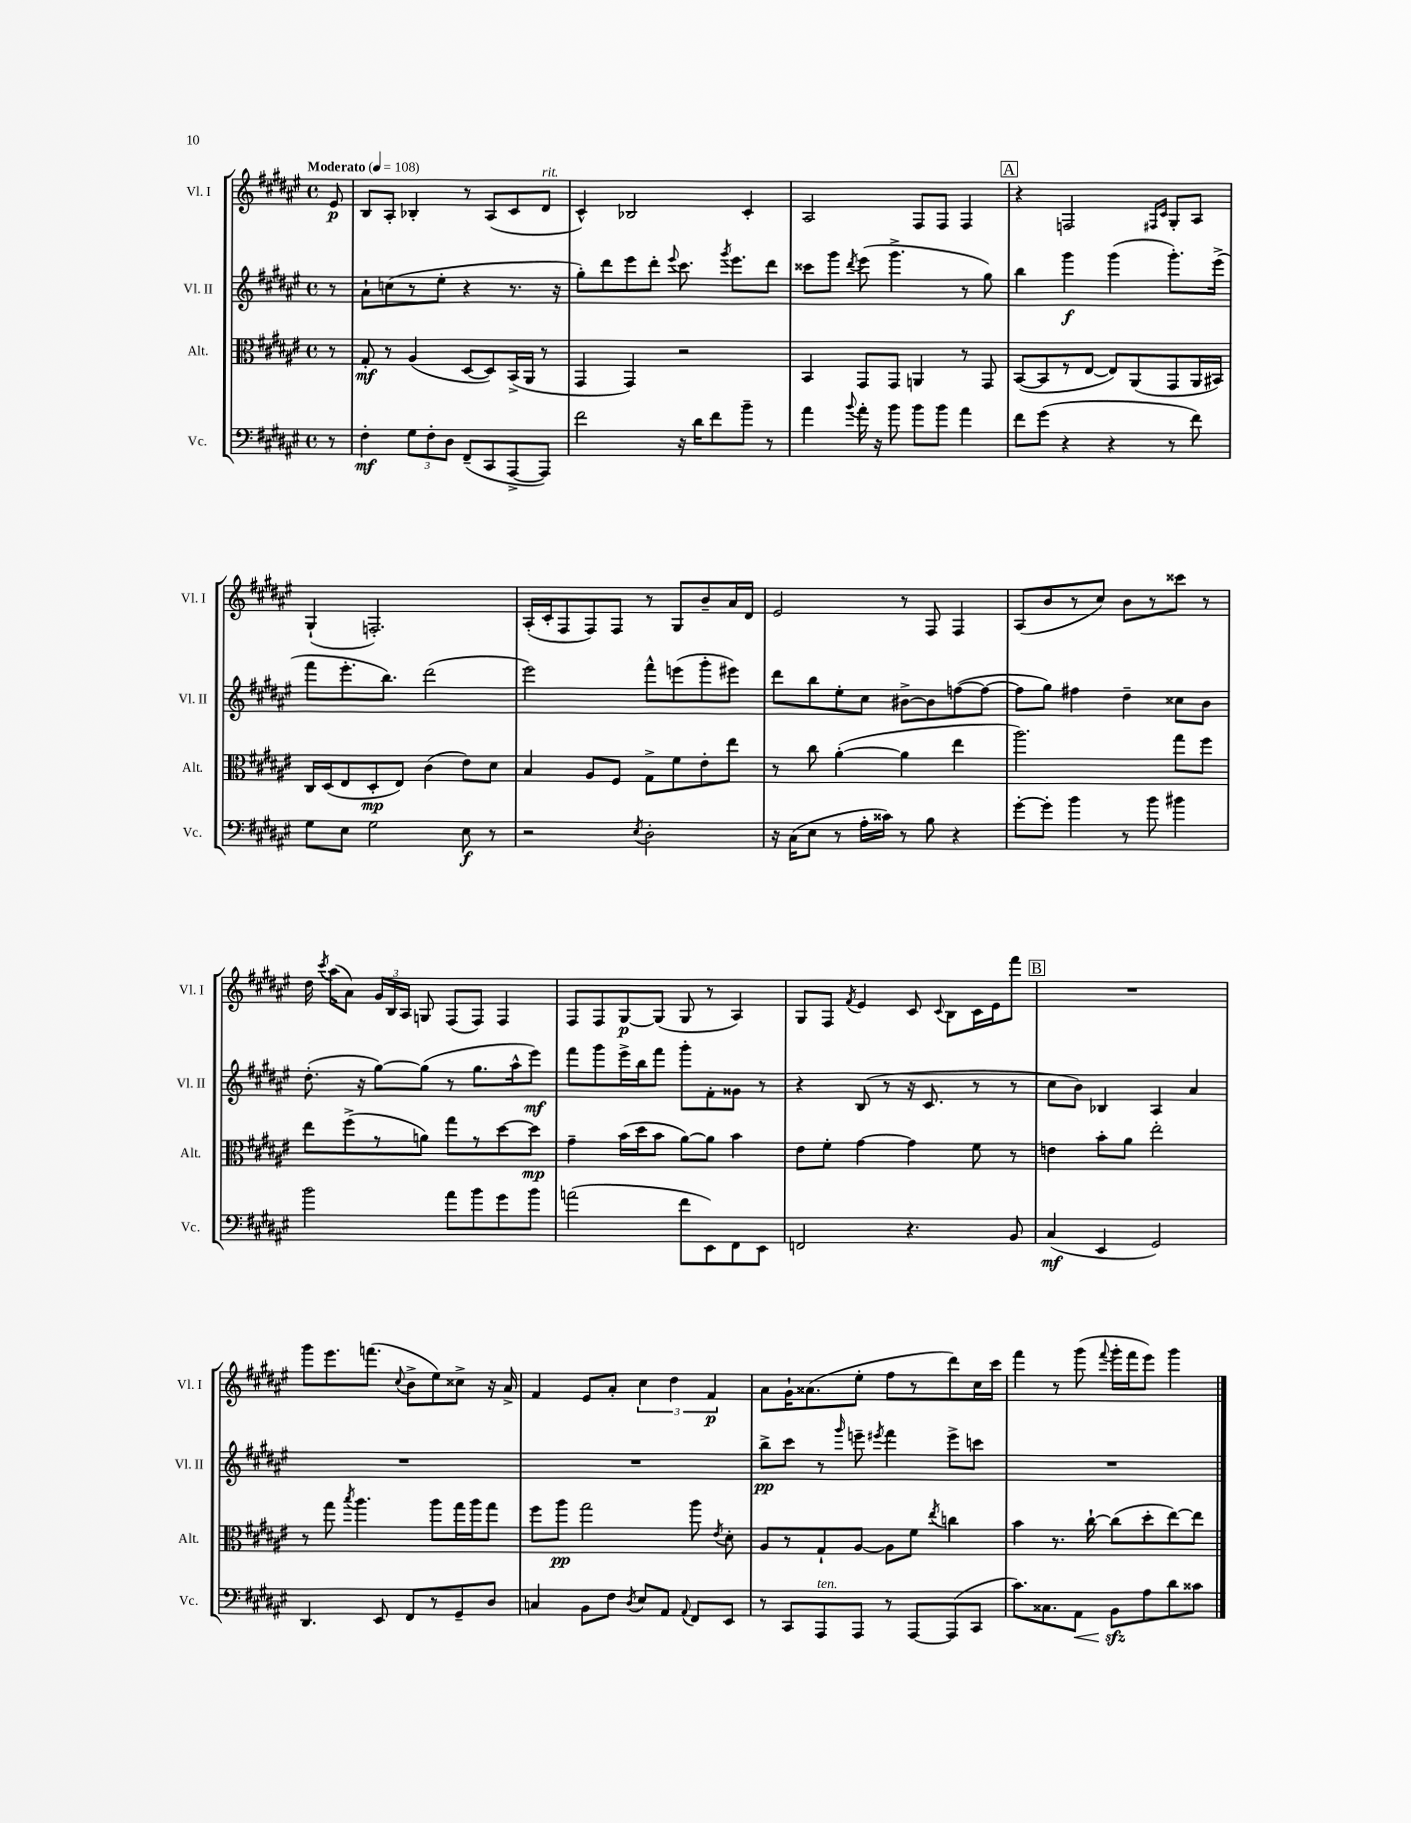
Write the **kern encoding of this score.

**kern	**kern	**kern	**kern
*staff4	*staff3	*staff2	*staff1
*clefF4	*clefC3	*clefG2	*clefG2
*k[f#c#g#d#a#e#]	*k[f#c#g#d#a#e#]	*k[f#c#g#d#a#e#]	*k[f#c#g#d#a#e#]
*M4/4	*M4/4	*M4/4	*M4/4
*met(c)	*met(c)	*met(c)	*met(c)
*MM108	*MM108	*MM108	*MM108
8r	8r	8r	8e#/
=	=	=	=
4F#'\	8G#'/	8a#`\L	8B/L
.	8r	(8cc\	8A#'/J
12G#\L	(4A#/	8r	4B-'/
12F#'\	.	.	.
.	.	8ee#'\J	.
12D#\J	.	.	.
(8FF#~/L	[8D#/L	4r	8r
8CC#/	8D#/])	.	(8A#/L
[8AAA#^/	(16BB^/L	8.r	8c#/
.	16AA#/JJ	.	.
8AAA#/]J)	8r	.	8d#/J
.	.	16r	.
=	=	=	=
2f#\	4GG#/	8gg#'\L)	4c#^^/)
.	.	8ddd#\	.
.	4GG#/)	8eee#\	2B-/
.	.	8ddd#'\J	.
.	.	8qqeee#/	.
16r	2r	8.ccc#\	.
16d#\LK	.	.	.
8f#\	.	.	.
.	.	8qggg#/	.
.	.	8.eee#\L	.
8b~\J	.	.	4c#'/
8r	.	8ddd#\J	.
=	=	=	=
4a#\	4BB/	8ccc##\L	2A#/
.	.	8ggg#\J	.
8qqb/	.	8qddd#/	.
16a#'\	8GG#/L	(8eee#\	.
16r	.	.	.
8b\	8GG#/J	4.ggg#^\	.
8b\L	4AA/	.	8F#/L
8b\J	.	.	8F#/J
4a#\	8r	8r	4F#/
.	8GG#/	8gg#\)	.
=	=	=	=
8f#\L	([8BB/L	4bb\	4r
(8g#\J	8BB/]	.	.
4r	8r	4ggg#\	2F/
.	[8E#/J	.	.
4r	8E#/]L)	(4ggg#\	.
.	(8AA#/	.	.
.	.	.	16qqF#/LL
.	.	.	16qqc#/JJ
8r	8GG#/	8.ggg#'\L)	8G#'/L
8f#\)	16AA#/L	.	8A#/J
.	16BB#/JJ)	(16eee#^\Jk	.
=	=	=	=
8G#\L	16C#/LL	8fff#\L	(4G#`/
.	(16D#/J	.	.
8E#\J	8E#/	8.eee#'\	.
2G#\	8D#'/	.	2.F'/)
.	.	8.bb\J)	.
.	8E#/J)	.	.
.	(4c#\	(2ddd#\	.
8E#\	8e#\L)	.	.
8r	8d#\J	.	.
=	=	=	=
2r	4B/	2eee#\)	(16A#'/LL
.	.	.	16c#'/J
.	.	.	8F#/
.	8A#/L	.	8F#/)
.	8F#/J	.	8F#/J
8qE#/	.	.	.
2D#'\	8G#^\L	8fff#^^\L	8r
.	8f#\	(8eee\	8G#/L
.	8e#'\	8ggg#'\	8b~/
.	8ee#\J	8eee#\J)	16a#/L
.	.	.	16d#/JJ
=	=	=	=
16r	8r	8ddd#\L	2e#/
(16C#\LK	.	.	.
8E#\J	8cc#\	8bb\	.
8r	([4a#'\	8ee#'\	.
16A#'\LL	.	8cc#\J	.
16c##\JJ)	.	.	.
8r	4a#\]	[8b#^\L	8r
8B\	.	8b#\]	8F#/
4r	4ee#\	([8ff\	4F#/
.	.	8ff\_J	.
=	=	=	=
[8g#'\L	2.aa#\)	8ff\]L	(8A#/L
8g#'\]J	.	8gg#\J)	8b/
4b\	.	4ff#\	8r
.	.	.	8cc#/J)
8r	.	4dd#~\	8b\L
8b\	.	.	8r
4b#\	8gg#\L	8cc##\L	8ccc##\J
.	8ff#\J	8b\J	8r
=	=	=	=
2b\	8ee#\L	(8.dd#'\	16dd#\
.	.	.	8qccc#/
.	.	.	(16aa#\LK
.	(8ff#^\	.	8a#\J)
.	.	16r	.
.	8r	[8gg#\L)	24g#/LL
.	.	.	24B/
.	.	.	24A#/JJ
.	8a\J)	(8gg#\]J	8G/
8a#\L	8gg#\L	8r	(8F#/L
8b\	8r	8.gg#\L	8F#/J)
8g#\	[8dd#\	.	4F#/
.	.	16aa#^^\k	.
8b\J	8dd#\]J	8eee#\J)	.
=	=	=	=
(2a\	4g#~\	8fff#\L	8F#/L
.	.	8ggg#\	8F#/
.	(16b\LL	16eee#^\L	[8G#/
.	16dd#\J	16bb\J	.
.	8b\J	8fff#\J	(8G#/]J
8f#\L	[8a#\L)	8ggg#'\L	8G#/
8EE#\)	8a#\]J	8f#'\	8r
8FF#\	4b\	8g##\J	4A#/)
8EE#\J	.	8r	.
=	=	=	=
2FF/	8e#\L	4r	8G#/L
.	8f#'\J	.	8F#/J
.	.	.	8qf#/
.	[4g#\	(8B/	4e#/
.	.	8r	.
4.r	4g#\]	16r	8c#/
.	.	8.c#/	.
.	.	.	8qqc#/
.	.	.	8B\L
.	8f#\	8r	16c#\L
.	.	.	16e#\J
8BB/	8r	8r	8fff#\J
=	=	=	=
(4C#/	4e\	8cc#\L	1r
.	.	8b\J)	.
4EE#/	8b'\L	4B-/	.
.	8a#\J	.	.
2GG#/)	2ee#'\	4A#/	.
.	.	4a#/	.
=	=	=	=
4.DD#/	8r	1r	8ggg#\L
.	8gg#\	.	8.eee#\
.	8qbb/	.	.
.	4.aa#\	.	.
.	.	.	(8.fff\J
8EE#/	.	.	.
.	.	.	8qqcc#/
8FF#/L	.	.	8b^\L
8r	8aa#\L	.	8ee#\)
8GG#~/	16gg#\L	.	8cc##^\J
.	16aa#\J	.	.
8D#/J	8gg#\J	.	16r
.	.	.	16a#^/
=	=	=	=
4C/	8ff#\L	1r	4f#/
.	8aa#\J	.	.
8BB\L	2gg#\	.	8e#/L
8F#\J	.	.	8a#'/J
8qD#/	.	.	.
8E#/L	.	.	6cc#\
8AA#/J	.	.	.
.	.	.	6dd#\
8qqAA#/	.	.	.
8FF#/L	8aa#\	.	.
.	.	.	6f#/
.	8qe#/	.	.
8EE#/J	8d#'\	.	.
=	=	=	=
8r	8A#/L	8bb^\L	8a#\L
8CC#/L	8r	8ccc#\J	16g#`\K
.	.	.	(8.a##\
8AAA#/	8G#`/	8r	.
.	.	16qqggg#/	.
8AAA#/J	[8A#/J	8eee~\	8ee#'\J
.	.	8qeee#/	.
8r	8A#\]L	4fff#\	8ff#\L
[8AAA#/L	8f#\J	.	8r
.	8qee#/	.	.
(8AAA#/]	4cc\	8eee#^\L	8ddd#\)
8CC#/J	.	8ccc\J	16cc#\L
.	.	.	16ccc#\JJ
=	=	=	=
8.c#\L)	4b\	1r	4fff#\
8.C##\	.	.	.
.	8.r	.	8r
8AA#\J	.	.	(8ggg#\
.	[16cc#`\	.	.
.	.	.	8qqfff#/
8BB\L	(8cc#\]L	.	16ggg#'\LL
.	.	.	16fff#\J
8A#\	8dd#'\	.	8eee#\J)
8d#\	[8ee#\)	.	4ggg#\
8c##\J	8ee#\]J	.	.
==	==	==	==
*-	*-	*-	*-
